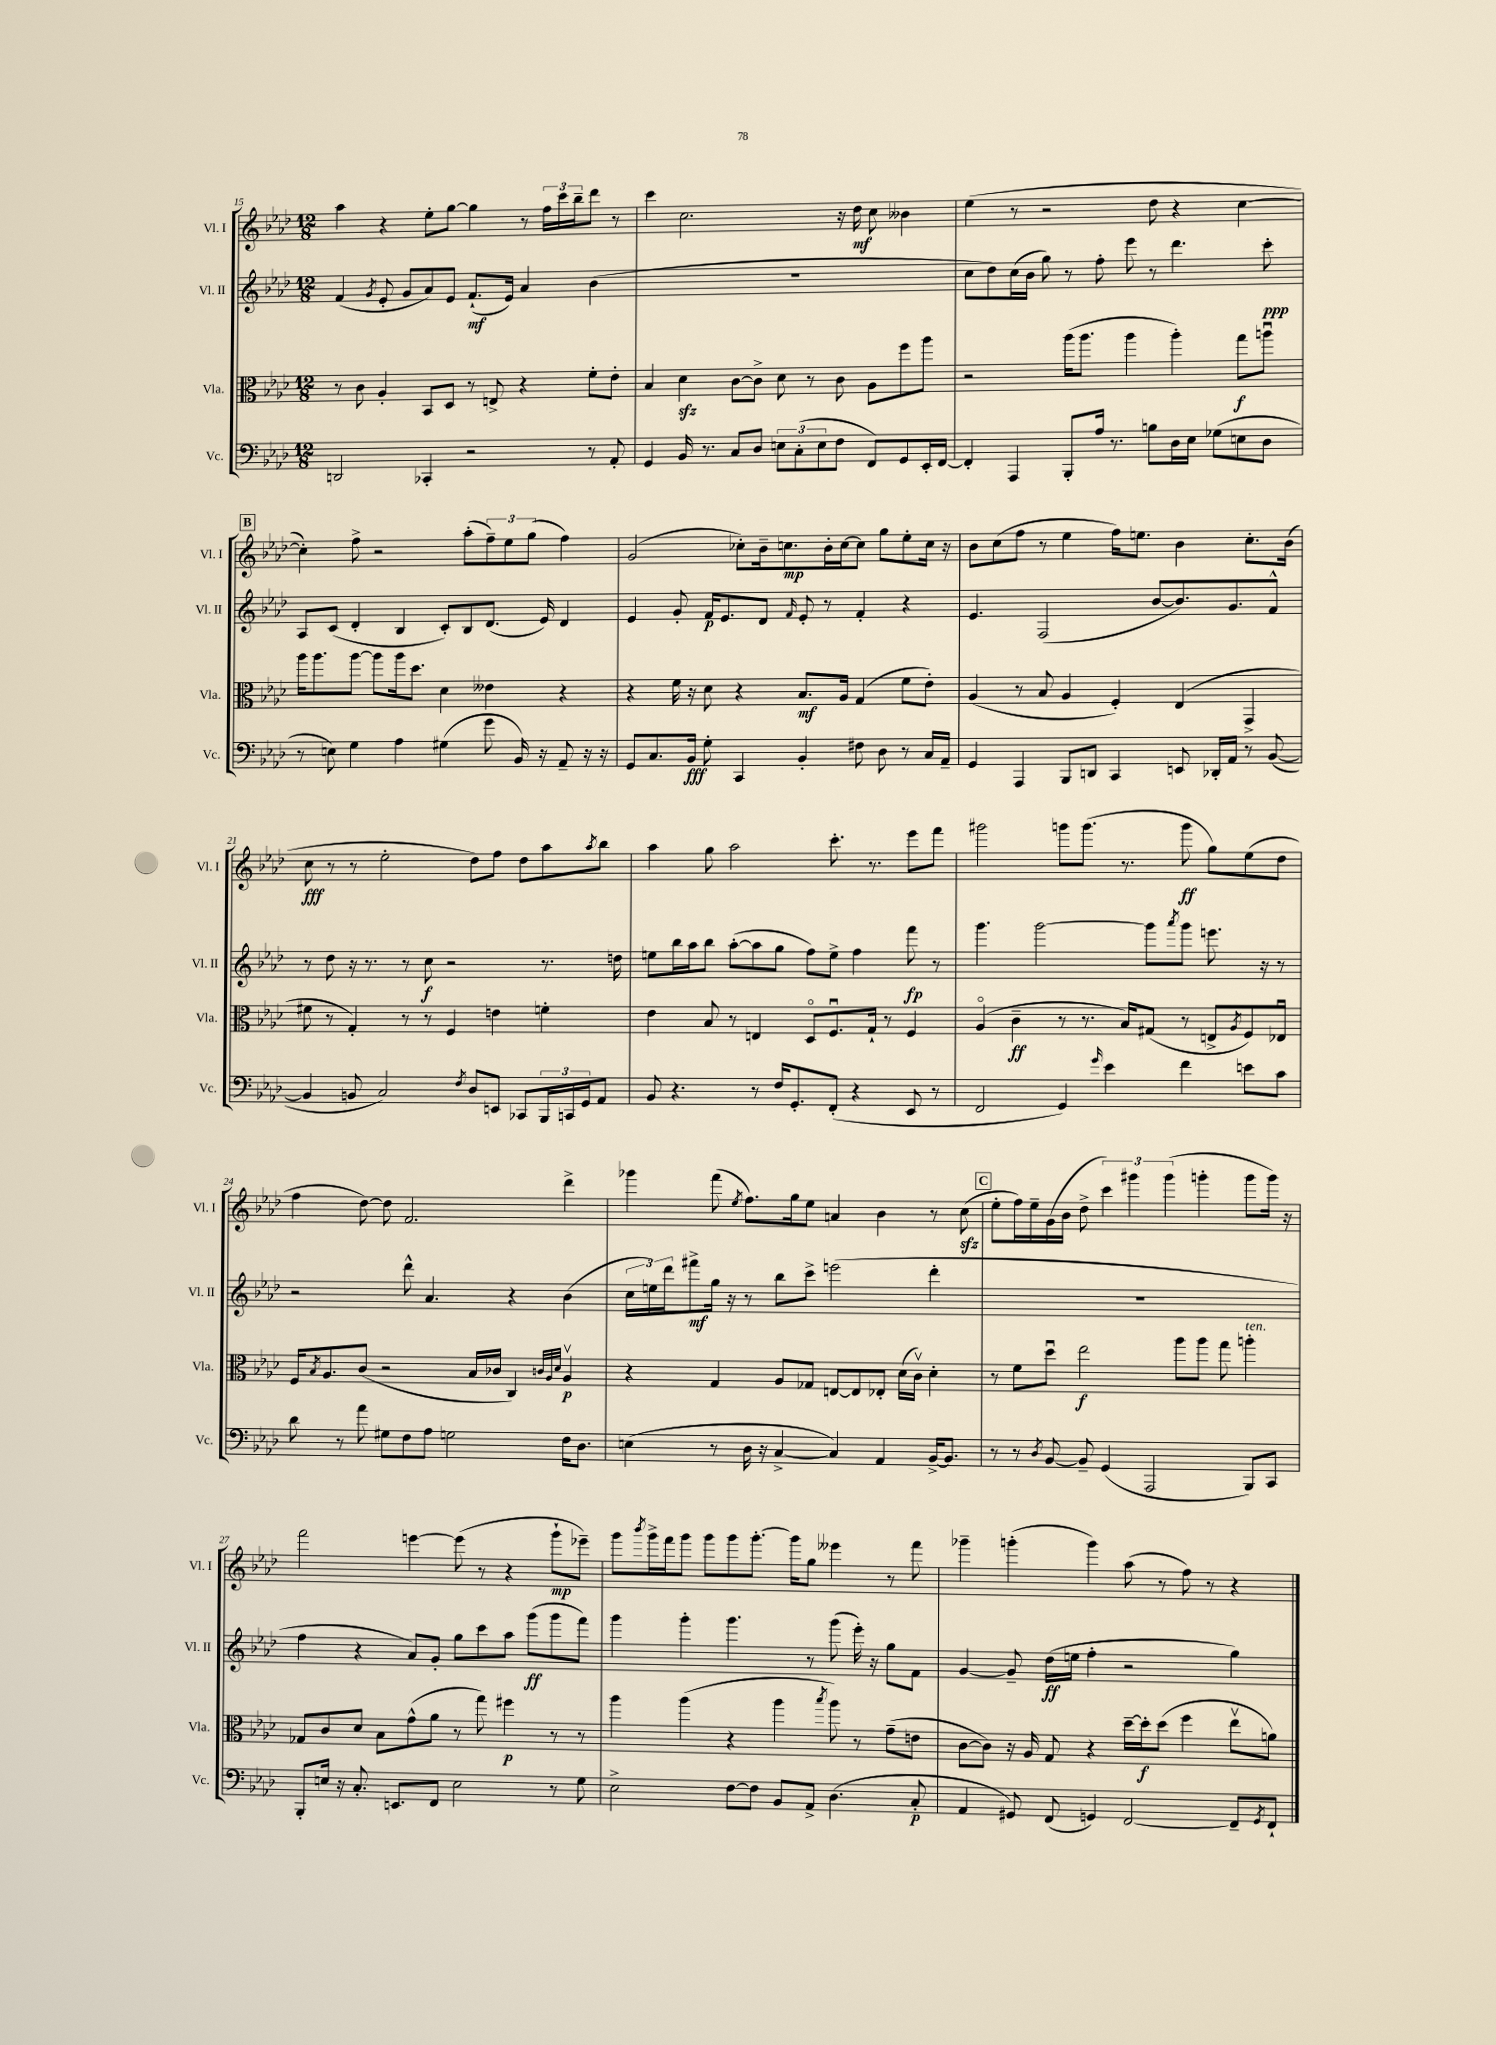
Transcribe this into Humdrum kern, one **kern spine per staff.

**kern	**kern	**kern	**kern
*staff4	*staff3	*staff2	*staff1
*clefF4	*clefC3	*clefG2	*clefG2
*k[b-e-a-d-]	*k[b-e-a-d-]	*k[b-e-a-d-]	*k[b-e-a-d-]
*M12/8	*M12/8	*M12/8	*M12/8
2DD/	8r	(4f/	4aa-\
.	8c\	.	.
.	.	8qg/	.
.	4A-'/	8e-'/	4r
.	.	8g/L	.
4CC-'/	8BB-/L	8a-/)	8ee-'\L
.	8D-/J	8e-/J	[8gg\J
2r	8r	(8.f`/L	4gg\]
.	8E^/	.	.
.	.	16e-/Jk)	.
.	4r	4a-/	8r
.	.	.	24ff\LL
.	.	.	24ccc\
.	.	.	24bb-~\J
8r	8f'\L	(4b-\	8ddd-\J
8AA-'/	8e-'\J	.	8r
=	=	=	=
4GG/	4B-/	1.r	4ccc\
16BB-/	4d-\	.	2.cc\
8.r	.	.	.
8C/L	[8c\L	.	.
8D-/J	8c^\]J	.	.
12E\L	8d-\	.	.
(12C'\	.	.	.
.	8r	.	.
12E\	.	.	.
8F\J	8c\	.	16r
.	.	.	16dd-\
8FF/L)	8A-\L	.	8cc\
8GG/	8ff\	.	4b--\
16EE-'/L	8aa-\J	.	.
[16FF/JJ	.	.	.
=	=	=	=
4FF'/]	2r	8cc\L	(4ee-\
.	.	8dd-\)	.
4AAA-/	.	(16cc\L	8r
.	.	16b-\JJ	.
.	.	8gg\)	2r
8BBB-'/L	(16aa-\LK	8r	.
.	8.aa-\J	.	.
16A-/Jk	.	8ff'\	.
8.r	.	.	.
.	4aa-\	8eee-\	.
8B\L	.	8r	8dd-\
16D-\L	4aa-'\)	4.ddd-\	4r
16E-\JJ	.	.	.
(8G-\L	.	.	.
8E\	8gg\L	.	[4cc\
8D-\J	8aau\J	8ccc'\	.
=	=	=	=
8r	16aa-\LK	8A-/L	4cc'\])
.	8.aa-\	.	.
8E\)	.	(8c/J	.
4G\	[8aa-\J	4d-'/	8ff^\
.	8aa-\]L	.	2r
4A-\	16aa-\k	4B-/	.
.	8.dd-\J	.	.
(4G#\	4d-\	8c'/L)	.
.	.	8B-/	(8aa-'\L
8g\	4e--\	(8.d-/J	12ff~\)
.	.	.	12ee-\
16BB-/)	.	.	.
.	.	.	(12gg\J
16r	.	16e-/)	.
8AA-~/	4r	4d-/	4ff\)
16r	.	.	.
16r	.	.	.
=	=	=	=
8GG/L	4r	4e-/	(2g/
8.C/	.	.	.
.	16f\	8g'/	.
16BB-/Jk	16r	.	.
8G'\	8d-\	16f/LK	.
.	.	8.e-/	.
4CC/	4r	.	8cc-'\L)
.	.	8d-/J	16b-~\k
.	.	.	8.cc\
.	.	16qqf/	.
4BB-'/	8.B-/L	8e-'/	.
.	.	8r	16b-'\L
.	16A-/Jk	.	[16cc\J
8F#\	(4G/	4f'/	8cc\]J
8D-\	.	.	8gg\L
8r	8f\L	4r	8ee-'\
16C/LL	8e-'\J)	.	16cc\Jk
16AA-~/JJ	.	.	16r
=	=	=	=
4GG/	(4A-/	4.e-/	8b-\L
.	.	.	(8cc\
4AAA-/	8r	.	8ff\J
.	8B-/	(2F/	8r
8BBB-/L	4A-/	.	4ee-\
8DD/J	.	.	.
4CC/	4F'/)	.	16ff\LK)
.	.	.	8.ee\J
.	.	[8b-/L	.
8EE/	(4E-/	8.b-/])	4b-\
16DD-'/LL	.	.	.
16AA-/JJ	.	8.g/	.
8r	4GG^/	.	8.cc'\L
([8BB-/	.	8f^^/J	.
.	.	.	(16b-\Jk
=	=	=	=
4BB-/]	8f#\	8r	8cc\
.	8r	8dd-\	8r
8BB/	4G'/)	16r	8r
.	.	8.r	.
2C/)	.	.	2ee-'\
.	8r	8r	.
.	8r	8cc\	.
.	4F/	2r	.
8qF/	.	.	.
8D-/L	.	.	8dd-\L)
8EE/J	4e\	.	8ff\J
8CC-/L	.	.	8dd-\L
24BBB-/L	4f'\	8.r	8aa-\
24CC/	.	.	.
24GG/J	.	.	.
.	.	.	8qaa-/
8AA-/J	.	.	8bb-\J
.	.	16dd\	.
=	=	=	=
8BB-/	4e-\	8ee\L	4aa-\
4.r	.	16bb-\L	.
.	.	16aa-\J	.
.	8B-/	8bb-\J	8gg\
.	8r	([8aa-'\L	2aa-\
8r	4E/	8aa-\]	.
16F/LK	.	8gg\J	.
8.GG'/	.	.	.
.	8D-o/L	8ff\L)	.
(8FF'/J	8.Fu/	8ee^\J	8.ccc'\
4r	.	4ff\	.
.	16G`/Jk	.	8.r
.	8r	.	.
8EE-/	4F/	8fff\	8eee-\L
8r	.	8r	8fff\J
=	=	=	=
2FF/	(4A-o/	4.ggg\	2ggg#\
.	4c~\	.	.
.	.	[2ggg\	.
4GG/)	8r	.	8ggg\L
.	8.r	.	(8.ggg\J
16qqg/	.	.	.
4e-\	.	.	.
.	16B-/LK)	.	8.r
.	(8G#/J	8ggg\]L	.
.	.	8qaaa-/	.
4f\	8r	8ggg\J	8ggg\
.	8E^/L	8.eee\	8gg\L)
.	8qA-/	.	.
8e\L	8F/)	.	(8ee-\
.	.	16r	.
8c\J	8E-u/J	8r	8dd-\J
=	=	=	=
8d-\	16F/LK	2r	4ff\
.	8qB-/	.	.
.	8.A-/	.	.
8r	.	.	.
8a-\	(8c/J	.	[8dd-\)
8G#\L	2r	.	8dd-\]
8F\	.	8ddd-^^\	2.f/
8A-\J	.	4.a-/	.
2G\	.	.	.
.	16B-/LL	.	.
.	16c-/JJ	.	.
.	4C/)	4r	.
.	32qqc/LLL	.	.
.	32qqA-/	.	.
.	32qqd-/JJJ	.	.
16F\LK	4A-v/	(4b-\	4ddd-^\
8.D-\J	.	.	.
=	=	=	=
(4E\	4r	24cc\LL	4ggg-\
.	.	24ee\)	.
.	.	24ddd-\J	.
.	.	8fff#^\	.
8r	4G/	16gg\Jk	(8fff\
.	.	16r	.
.	.	.	8qee-/
16D-\	.	8r	8.ff\L)
16r	.	.	.
[4C^/	8A-/L	8bb-\L	.
.	.	.	16gg\k
.	8G-/J	8ccc^\J	8ee-\J
4C/])	[8E/L	(2eee\	4a/
.	8E/]	.	.
4AA-/	8E-'/J	.	4b-\
.	(16d-\LL	.	.
.	16cv\JJ)	.	.
[16BB-^/LK	4d-'\	4ddd-'\	8r
8.BB-/]J	.	.	.
.	.	.	(8cc\
=	=	=	=
8r	8r	1.r	8ee-'\L
8r	8f\L	.	16ff\L)
.	.	.	16ee-~\
8qD-/	.	.	.
[8BB-/	8dd-u\J	.	(16g\
.	.	.	16b-\JJ
8BB-~/]	2ee-\	.	8dd-^\
(4GG/	.	.	6ccc\)
.	.	.	6ggg#\
2AAA-/	.	.	.
.	.	.	(6ggg#\
.	8aa-\L	.	.
.	8aa-\J	.	4ggg'\
.	8gg\	.	.
8BBB-/L)	4aa'\	.	8ggg\L
8CC/J	.	.	16ggg\Jk)
.	.	.	16r
=	=	=	=
8BBB-'/L	8G-/L	4ff\	2fff\
16E/Jk	8c/	.	.
16r	.	.	.
8.C'/	8d-/J	4r	.
.	8B-\L	.	.
8.EE/L	.	.	.
.	(8g^^\	8a-/L)	[4eee\
8FF/J	8a-\J	8g'/J	.
2E\	8r	8gg\L	(8eee\]
.	8gg\)	8ccc\	8r
.	4ff#\	8aa-\J	4r
.	.	(8ggg\L	.
8r	8r	8ggg\	8ggg`\L
8G\	8r	8fff\J)	8eee-~\J)
=	=	=	=
2E-^\	4aa-\	4ggg\	8ggg\L
.	.	.	8qbbb-/
.	.	.	16ggg^\L
.	.	.	16fff\J
.	(4aa-\	4ggg'\	8ggg\J
.	.	.	8ggg\L
[8F\L	4r	4.ggg\	8ggg\
8F\]J	.	.	[8.ggg'\J
8BB-/L	4aa-\	.	.
.	.	.	16ggg\]LK
8AA-^/J	.	8r	8gg\J
.	8qbb-/	.	.
(4.D-\	8aa-\)	(8ggg\	4eee--\
.	8r	16eee-'\)	.
.	.	16r	.
.	(8g~\L	8gg\L	8r
8C'/	8e\J	8f\J	8fff\
=	=	=	=
4AA-/	[8c\L	[4g/	4ggg-~\
.	8c\]J)	.	.
8GG#/)	16r	8g~/]	(4ggg'\
.	16A-/	.	.
(8FF/	8G/	(16dd-\LL	.
.	.	16ee\JJ	.
4GG/)	4r	4ff'\	4ggg\)
[2FF/	[16dd-~\LL	2r	(8aa-\
.	16dd-'\]J	.	.
.	(8dd-\J	.	8r
.	4ff\	.	8ff\)
.	.	.	8r
8FF~/]L	8ee-v\L	4gg\)	4r
8qGG/	.	.	.
8FF`/J	8a\J)	.	.
==	==	==	==
*-	*-	*-	*-
